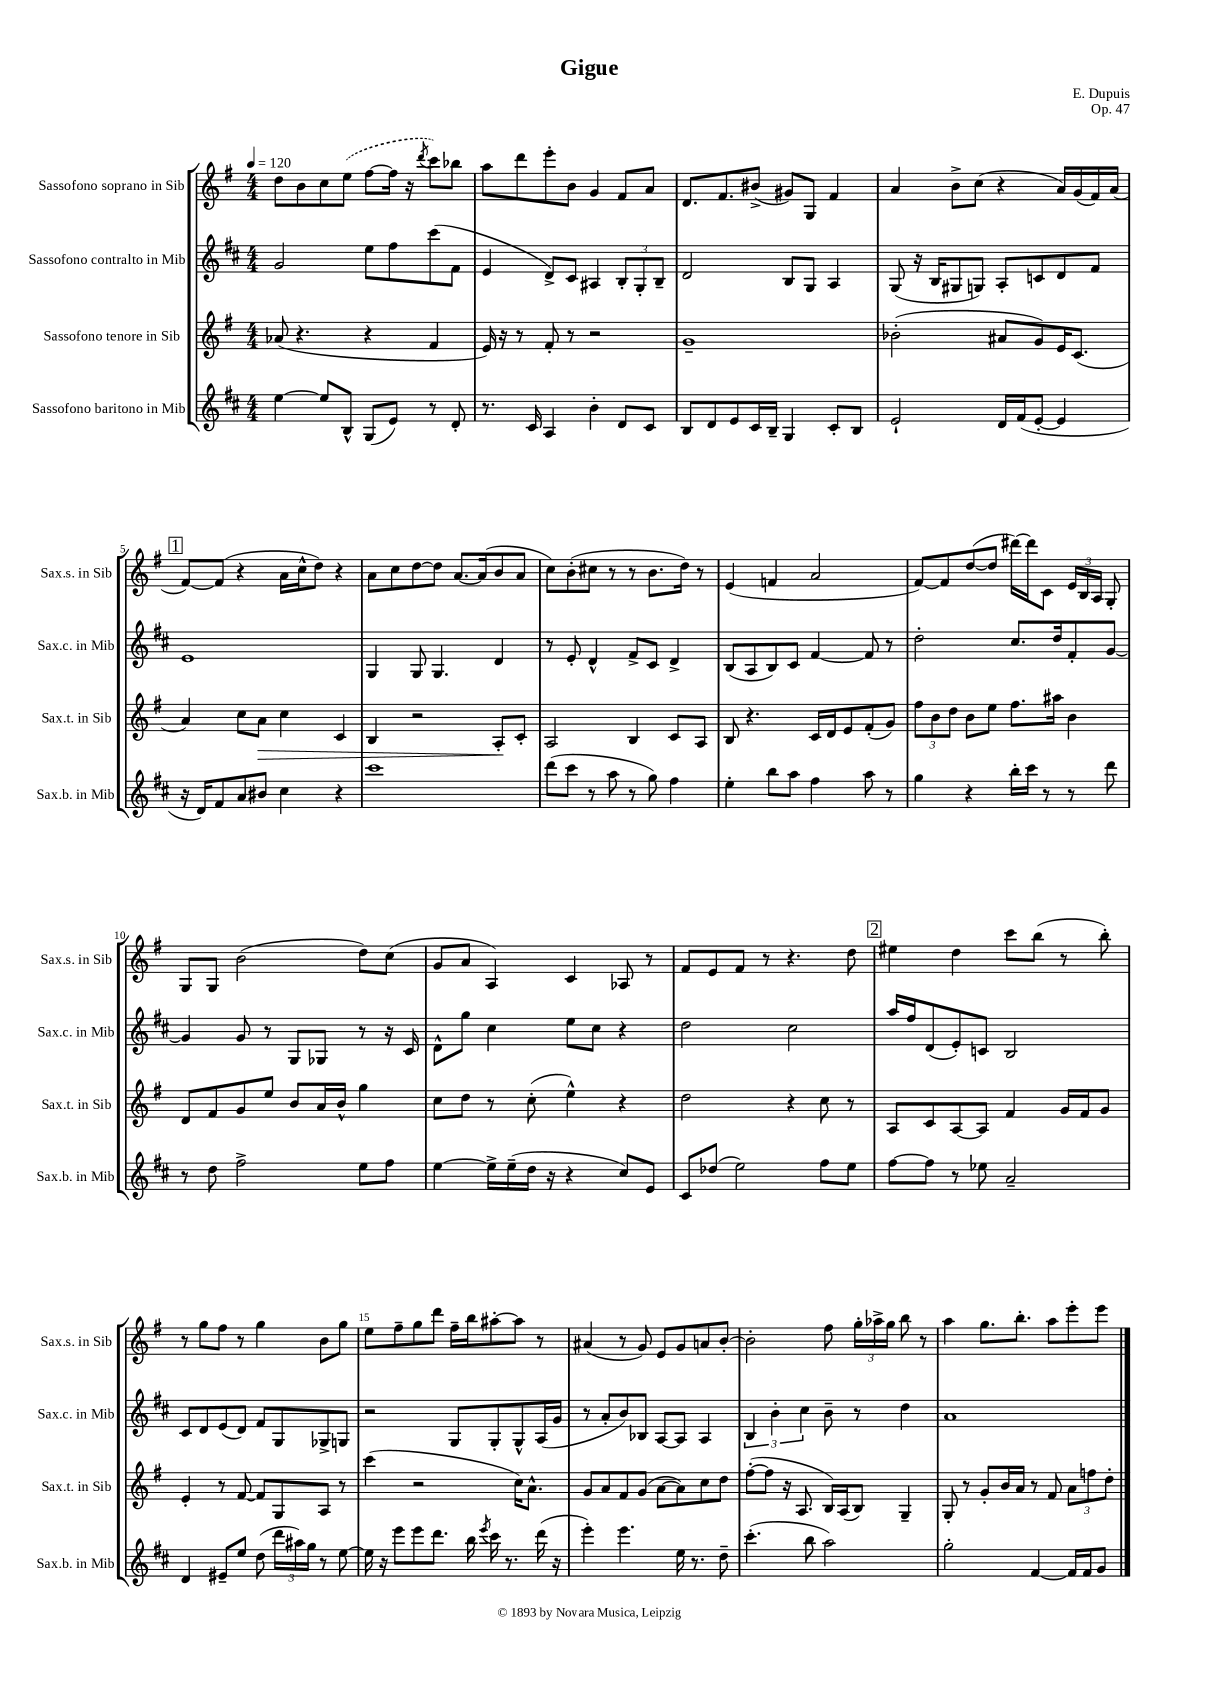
\header { title = "Gigue" composer = "E. Dupuis" opus = "Op. 47" }
<<
\new StaffGroup <<
\new Staff = "s0" \with { instrumentName = "Sassofono soprano in Sib" shortInstrumentName = "Sax.s. in Sib" } {
    \clef treble \key g \major \numericTimeSignature \time 4/4 \tempo 4 = 120
    \autoBeamOff d''8[ b'8 c''8 \once \slurDashed e''8]( fis''8[~ fis''16] r16 \acciaccatura { d'''8 } c'''8[) bes''8] |
    a''8[ d'''8 e'''8-. b'8] g'4 fis'8[ a'8] |
    d'8.[ fis'8. bis'8]->( gis'8[) g8] fis'4 |
    a'4 b'8[-> c''8]( r4 a'16[) g'16( fis'16) a'16]( |
    \mark \markup { \box "1" } fis'8[~) fis'8]( r4 a'16[ c''16-^ d''8]) r4 |
    a'8[ c''8 d''8~ d''8] a'8.[~ a'16( b'8 a'8] |
    c''8[) b'8-.( cis''8] r8 r8 b'8.[ d''16]) r8 |
    e'4( f'4 a'2 |
    fis'8[~) fis'8 d''8~( d''8] dis'''16[~) dis'''16 c'8] \tuplet 3/2 { e'16[ b16 a16] } g8-. |
    g8[ g8] b'2( d''8[) c''8]( |
    g'8[ a'8] a4) c'4 aes8 r8 |
    fis'8[ e'8 fis'8] r8 r4. d''8 |
    \mark \markup { \box "2" } eis''4 d''4 c'''8[ b''8]( r8 b''8-.) |
    r8 g''8[ fis''8] r8 g''4 b'8[ g''8] |
    e''8[ fis''8-- g''8 d'''8] fis''16[-- b''16 ais''8~-. ais''8] r8 |
    ais'4( r8 g'8) e'8[ g'8 a'8 b'8]~-. |
    b'2-. fis''8 \tuplet 3/2 { g''16[-. aes''16-> g''16] } b''8 r8 |
    a''4 g''8.[ b''8.]-. a''8[ e'''8-. e'''8] \bar "|." |
}
\new Staff = "s1" \with { instrumentName = "Sassofono contralto in Mib" shortInstrumentName = "Sax.c. in Mib" } {
    \clef treble \key d \major \numericTimeSignature \time 4/4
    \autoBeamOff g'2 e''8[ fis''8 cis'''8( fis'8] |
    e'4 d'8[->) cis'8] ais4 \tuplet 3/2 { b8[-. g8-. b8]-- } |
    d'2 b8[ g8] a4 |
    g8( r16 b16[ gis8 g8]) a8[-. c'8 d'8 fis'8] |
    \mark \markup { \box "1" } e'1 |
    g4 g8 g4. d'4 |
    r8 e'8-. d'4-^ fis'8[-> cis'8] d'4-> |
    b8[( a8 b8) cis'8] fis'4~ fis'8 r8 |
    d''2-. cis''8.[ d''16 fis'8-. g'8]~ |
    g'4 g'8 r8 g8[ ges8] r8 r16 cis'16 |
    d'8[-^ g''8] cis''4 e''8[ cis''8] r4 |
    d''2 cis''2 |
    \mark \markup { \box "2" } a''16[ fis''16 d'8( e'8-.) c'8] b2 |
    cis'8[ d'8 e'8( d'8]) fis'8[ g8 ges8-> g8] |
    r2 g8[ g8-. g8-^ a16( g'16] |
    r8 a'8[-. b'8) bes8] a8[~ a8] a4 |
    \tuplet 3/2 { b4 b'4-. cis''4 } b'8-- r8 d''4 |
    a'1 \bar "|." |
}
\new Staff = "s2" \with { instrumentName = "Sassofono tenore in Sib" shortInstrumentName = "Sax.t. in Sib" } {
    \clef treble \key g \major \numericTimeSignature \time 4/4
    \autoBeamOff aes'8( r4. r4 fis'4 |
    e'16) r16 r8 fis'8-. r8 r2 |
    g'1-- |
    bes'2-.( ais'8[ g'8) e'16 c'8.]( |
    \mark \markup { \box "1" } a'4) c''8[ a'8]\> c''4 c'4 |
    b4 r2 a8[-.\! c'8]-. |
    a2 b4 c'8[ a8] |
    b8 r4. c'16[ d'16 e'8 fis'8-.( g'8]) |
    \tuplet 3/2 { fis''8[ b'8 d''8] } b'8[ e''8] fis''8.[ ais''16] b'4 |
    d'8[ fis'8 g'8 e''8] b'8[ a'16 b'16]-^ g''4 |
    c''8[ d''8] r8 c''8-.( e''4-^) r4 |
    d''2 r4 c''8 r8 |
    \mark \markup { \box "2" } a8[ c'8 a8~ a8] fis'4 g'16[ fis'16 g'8] |
    e'4-. r8 fis'8~ fis'8[ g8 a8] r8 |
    c'''4( r2 c''16[) a'8.]-^ |
    g'8[ a'8 fis'8 g'8]( a'8[~ a'8) c''8 d''8] |
    fis''8[~-.( fis''8] r16 a8. b16[) a16( b8]) g4-- |
    g8-. r8 g'8[-. b'16 a'16] r8 fis'8 \tuplet 3/2 { a'8[ f''8 d''8]-. } \bar "|." |
}
\new Staff = "s3" \with { instrumentName = "Sassofono baritono in Mib" shortInstrumentName = "Sax.b. in Mib" } {
    \clef treble \key d \major \numericTimeSignature \time 4/4
    \autoBeamOff e''4~ e''8[ b8]-^ g8[( e'8]) r8 d'8-. |
    r8. cis'16 a4 b'4-. d'8[ cis'8] |
    b8[ d'8 e'8 cis'16 b16]-- g4 cis'8[-. b8] |
    e'2-! d'16[ fis'16( e'8]~-. e'4 |
    \mark \markup { \box "1" } r16 d'16[) fis'8 a'8 bis'8] cis''4 r4 |
    cis'''1 |
    d'''8[( cis'''8] r8 a''8 r8 g''8) fis''4 |
    e''4-. b''8[ a''8] fis''4 a''8 r8 |
    g''4 r4 b''16[-. cis'''16] r8 r8 d'''8 |
    r8 d''8 fis''2-> e''8[ fis''8] |
    e''4~ e''16[-> e''16--( d''16] r16 r4 cis''8[) e'8] |
    cis'8[ des''8]( e''2) fis''8[ e''8] |
    \mark \markup { \box "2" } fis''8[~ fis''8] r8 ees''8 a'2-- |
    d'4 eis'8[-- e''8] d''8( \tuplet 3/2 { d'''16[ ais''16) g''16] } r8 e''8~ |
    e''16 r16 e'''8[ e'''8 d'''8.] b''16 \acciaccatura { e'''8 } cis'''16 r8. d'''16( r16 |
    e'''4-.) e'''4. e''16 r8. d''8-- |
    cis'''4.-.( b''8 a''2) |
    g''2-. fis'4~ fis'16[ fis'16 g'8] \bar "|." |
}
>>
>>
\layout { \context { \Score \override BarNumber.break-visibility = ##(#f #t #t) barNumberVisibility = #(every-nth-bar-number-visible 5) } }
